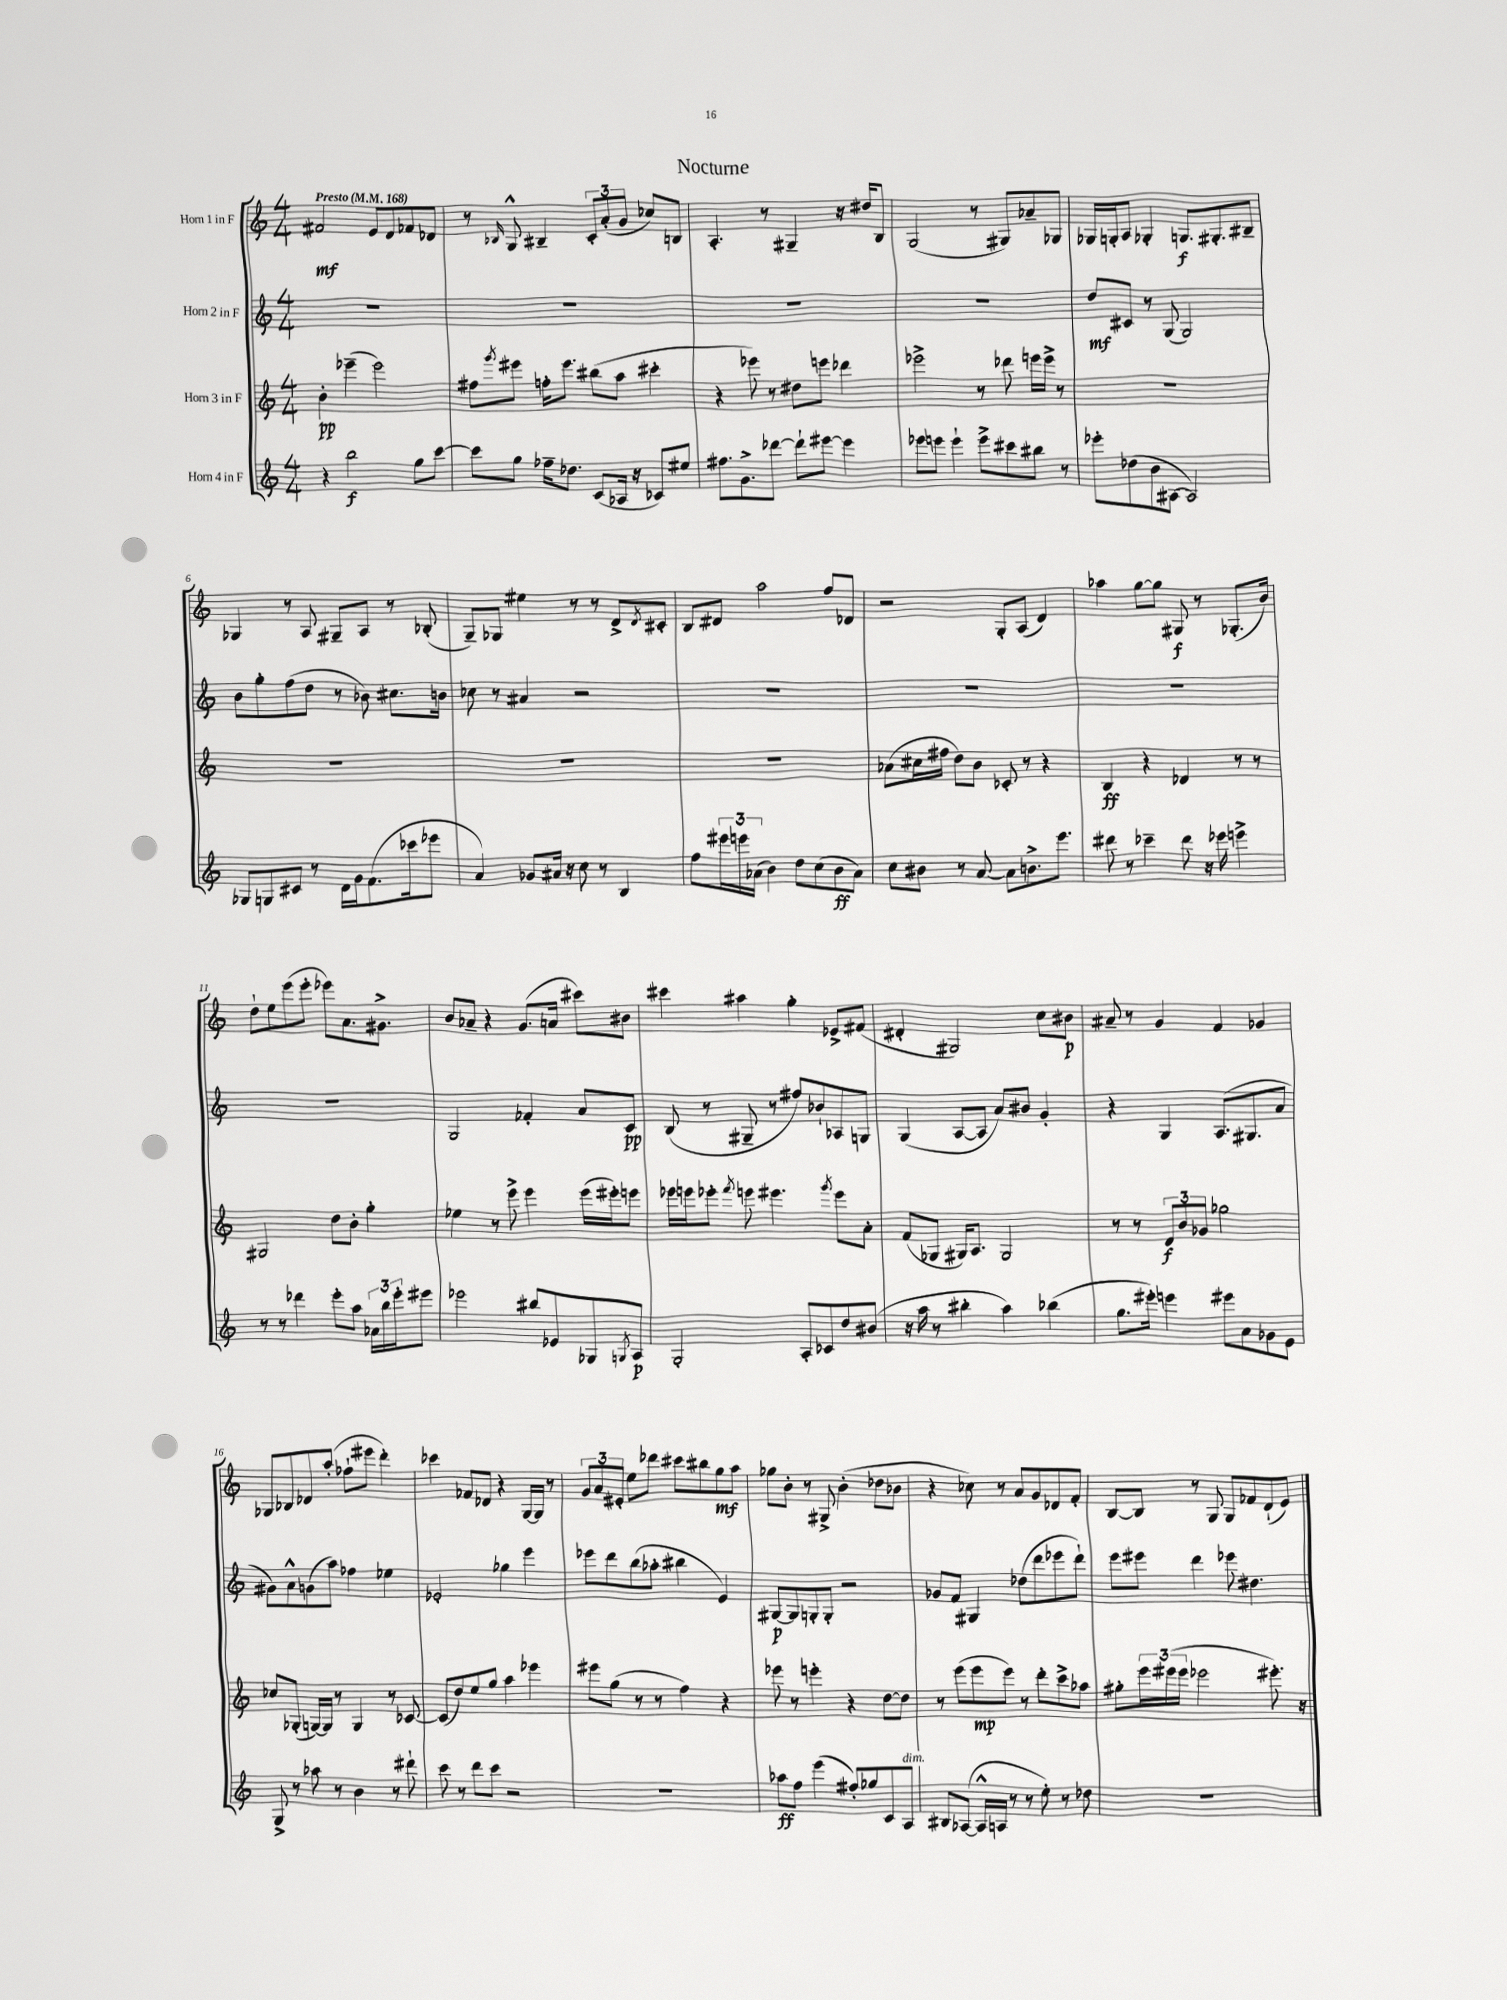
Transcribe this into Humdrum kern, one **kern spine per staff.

**kern	**kern	**kern	**kern
*staff4	*staff3	*staff2	*staff1
*clefG2	*clefG2	*clefG2	*clefG2
*k[]	*k[]	*k[]	*k[]
*M4/4	*M4/4	*M4/4	*M4/4
*MM168	*MM168	*MM168	*MM168
4r	4b'	1r	2f#
2bb	(4eee-~	.	.
.	2eee-)	.	8e
.	.	.	8d
8gg	.	.	8f-
[8ccc	.	.	8d-
=	=	=	=
8ccc]	8ff#	1r	8r
.	8qggg	.	16qqB-
8gg	8eee#	.	8G^^
16ff-~	16ff'	.	4B#~
8.dd-	8.eee#	.	.
(8c	(8bb#	.	12c'
.	.	.	(12a'
16A-	8aa	.	.
.	.	.	12g
16r	.	.	.
8c-)	4ccc#'	.	8cc-)
8ee#	.	.	8B
=	=	=	=
8.ff#	4r	1r	4.A'
8.g^	.	.	.
.	8eee-)	.	.
[8ddd-	8r	.	8r
8ddd-`]	8dd#	.	4G#~
[8eee#	8eee	.	.
4eee#]	4ddd-	.	16r
.	.	.	16dd#
.	.	.	8B
=	=	=	=
8eee-	2eee-^	1r	(2G
8eee	.	.	.
4eee`	.	.	.
8eee^	8r	.	8r
8ccc#	8ddd-	.	8G#)
8bb#	16eee	.	8a-~
.	16eee^	.	.
8r	8r	.	8G-
=	=	=	=
8eee-'	1r	8dd	16G-
.	.	.	16G'
(8dd-	.	8c#	8A
8b	.	8r	4G-'
[8A#	.	(8G	.
2A#])	.	2G)	8.G
.	.	.	8.G#'
.	.	.	8B#~
=	=	=	=
8G-	1r	8b	4G-
8G	.	8gg'	.
8c#	.	(8ff	8r
8r	.	8dd	8A
16d	.	8r	8G#~
16g	.	.	.
(8.f	.	8b-)	8A
.	.	8.cc#	8r
16ccc-	.	.	.
8eee-	.	.	(8B-'
.	.	16b	.
=	=	=	=
4a)	1r	8cc-	8G~)
.	.	8r	8G-
8g-	.	4a#	4ee#
16a#	.	.	.
16r	.	.	.
8cc	.	2r	8r
8r	.	.	8r
4B	.	.	8d^
.	.	.	8qd
.	.	.	8c#'
=	=	=	=
8ff	1r	1r	8B
24eee#	.	.	8d#
24eee	.	.	.
(24a-	.	.	.
4b)	.	.	2aa
8dd	.	.	.
(8cc	.	.	.
8b	.	.	8ff
8a-)	.	.	8d-
=	=	=	=
8cc	(8a-	1r	2r
8b#	16cc#	.	.
.	16ff#	.	.
8r	8dd)	.	.
[8a	8b	.	.
8a]	8c-'	.	8G'
8.b^	8r	.	(8A
.	4r	.	4d)
8.eee	.	.	.
=	=	=	=
8ddd#	4B	1r	4aa-
8r	.	.	.
4ccc-~	4r	.	[8gg
.	.	.	8gg]
8ddd#	4d-	.	8G#
16r	.	.	8r
16eee-	.	.	.
4eee^	8r	.	(8.G-'
.	8r	.	.
.	.	.	16b)
=	=	=	=
8r	2G#	1r	8dd`
8r	.	.	8ee
4ddd-	.	.	(8eee
.	.	.	8eee'
8eee'	8dd	.	8eee-)
8aa	8b'	.	8.a
24a-	4gg'	.	.
24bb	.	.	.
.	.	.	8.g#^
24eee'	.	.	.
8eee#	.	.	.
=	=	=	=
2eee-	4ee-	2G	8b
.	.	.	8a-~
.	8r	.	4r
.	8eee^	.	.
8bb#	4eee	4f-'	(8.g
8e-	.	.	.
.	.	.	16a
8G-	(16eee	8a	8ccc#)
.	16eee#')	.	.
8qG	.	.	.
8A	8eee	8c	8b#
=	=	=	=
2G'	16eee-	(8B	4ccc#
.	16eee	.	.
.	8eee-'	8r	.
.	8qfff	.	.
.	8eee	8G#~	4aa#
.	4.eee#	8r	.
8A'	.	8ff#)	4gg'
8c-	.	8b-`	.
.	8qggg	.	.
8dd	8eee#	8A-	8e-^
(8b#	8a'	8G	(8f#
=	=	=	=
16r	(8f	(4G	4d#'
16aa	.	.	.
8r	8G-	.	.
4bb#'	16G#)	[8A	2G#)
.	8.A	.	.
.	.	8A]	.
4aa)	2G#	8a)	.
.	.	8b#	.
(4bb-	.	4g'	8cc
.	.	.	8b#
=	=	=	=
8.gg	8r	4r	8a#~
.	8r	.	8r
16eee#')	.	.	.
4eee	12d	4G	4g
.	12b	.	.
.	12g-	.	.
8eee#	2gg-	(8.A	4f
8a	.	.	.
.	.	8.G#	.
8g-	.	.	4g-
8e	.	8a	.
=	=	=	=
8G^	8cc-	8g#)	8G-
8r	(8G-'	8a^^	8B-
8aa-	[16G)	(8g	8d-
.	16G]	.	.
8r	8r	8aa)	(8aa'
4b	4G	4ff-	8ff-`
.	.	.	8eee#
8r	8r	4ee-	4ddd')
8ddd#`	[8c-	.	.
=	=	=	=
8ccc	(8c-]	2e-'	4ccc-
8r	8dd)	.	.
8ddd	8ee	.	8f-
8ccc	8gg	.	8d-
2r	4aa	4gg-	4r
.	4eee-	4eee	[16G
.	.	.	16G]
.	.	.	8r
=	=	=	=
1r	8eee#	8eee-	12g
.	.	.	12a
.	(8gg	8ddd	.
.	.	.	12e#'
.	8r	(8bb	8ee
.	8r	8aa-'	8ddd-
.	4ff)	4bb#	8ccc#
.	.	.	8bb#
.	4r	4e)	8gg
.	.	.	8aa
=	=	=	=
8aa-	8eee-	[8G#	8gg-
8ff	8r	8G#]	8b'
(4eee	4eee'	8G'	8r
.	.	8G'	8G#^
8ff#')	4r	2r	(4b'
8gg-	.	.	.
8c	[8dd	.	8dd-
8A	8dd]	.	8b-
=	=	=	=
8B#	8r	8g-	4r
([8A-	(8eee	8f	.
16A-^^]	8eee	4G#	8cc-)
16A	.	.	.
8r	8eee)	.	8r
8r	8r	(8dd-	8a
8ee')	8ddd'	8ddd	8g
8r	8ccc^	8eee-	8d-
8dd-	8aa-	8ddd`)	8f'
=	=	=	=
1r	8gg#'	8eee	[8B
.	24eee	8eee#	8B]
.	(24eee#	.	.
.	24eee#	.	.
.	2eee-	4ddd	8r
.	.	.	8G
.	.	8eee-	8G
.	.	4.dd#	8f-
.	8.eee#')	.	(8d`
.	.	.	8e)
.	16r	.	.
==	==	==	==
*-	*-	*-	*-
